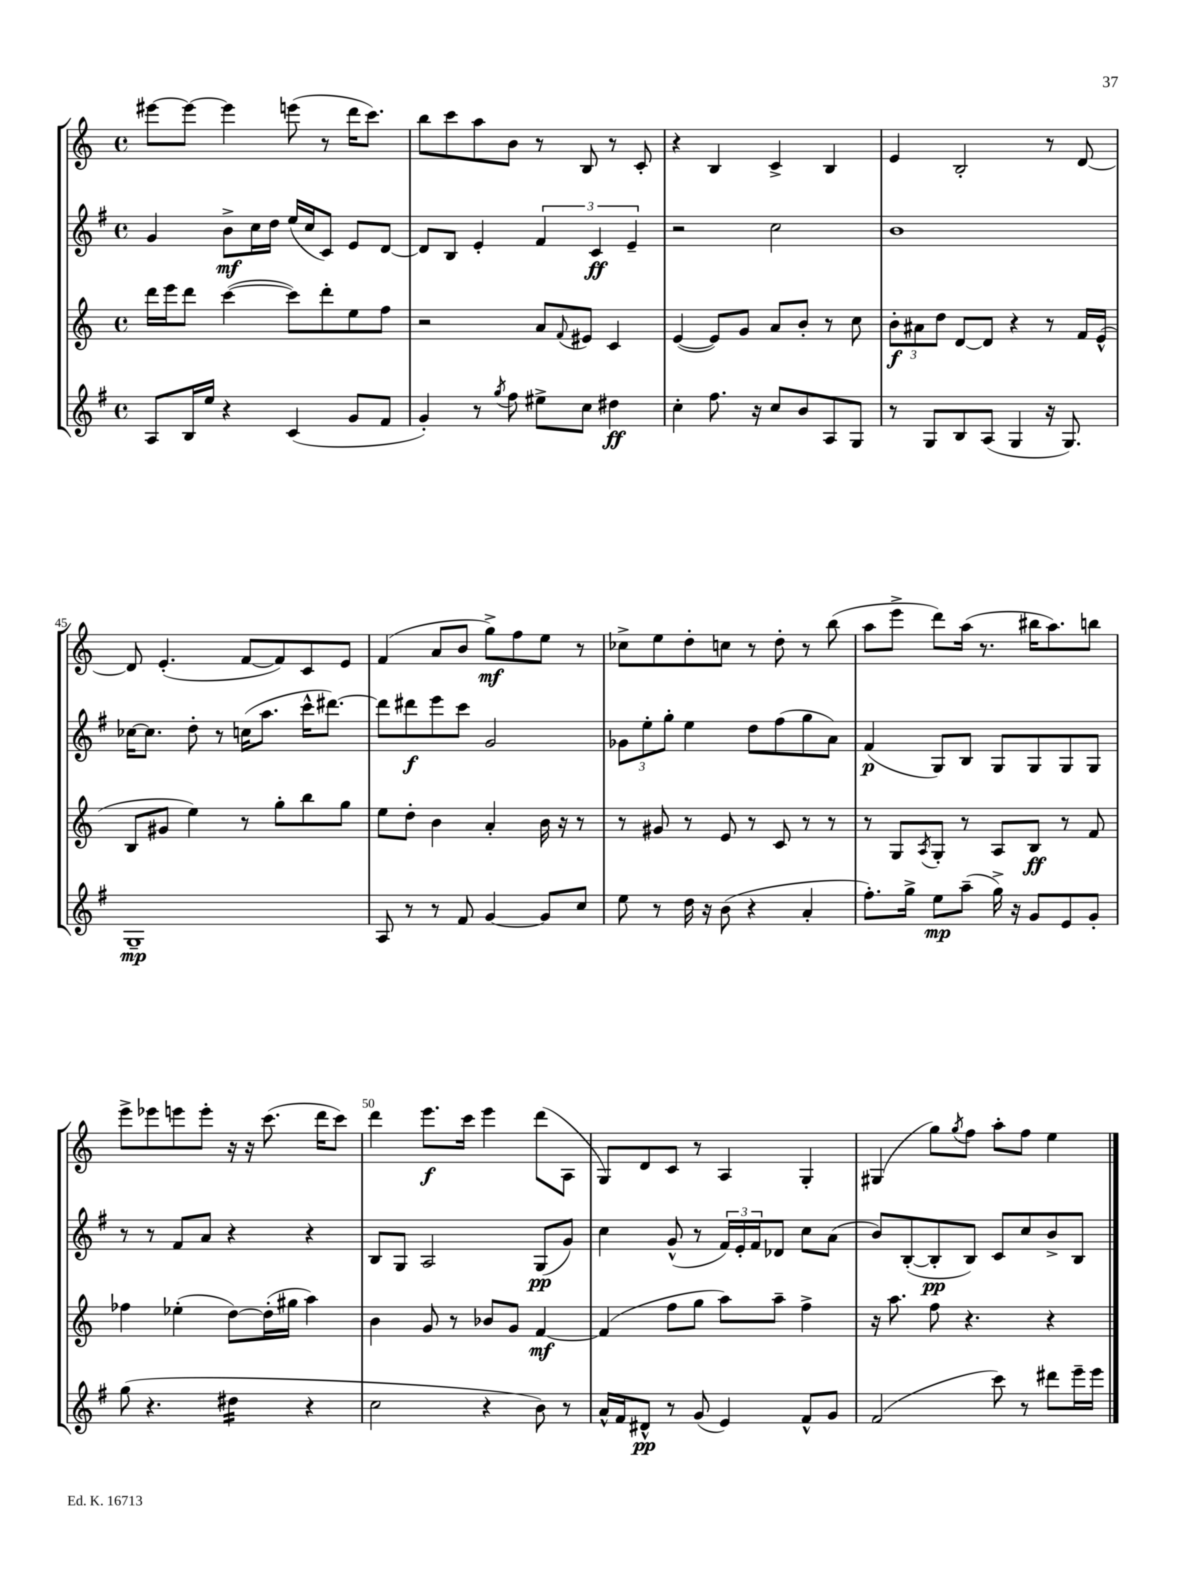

**kern	**kern	**kern	**kern
*staff4	*staff3	*staff2	*staff1
*clefG2	*clefG2	*clefG2	*clefG2
*k[f#]	*k[]	*k[f#]	*k[]
*M4/4	*M4/4	*M4/4	*M4/4
*met(c)	*met(c)	*met(c)	*met(c)
8A/L	16ddd\LL	4g/	[8eee#\L
.	16eee\J	.	.
16B/L	8ddd\J	.	8eee#\_J
16ee/JJ	.	.	.
4r	([4ccc\	8b^\L	4eee#\]
.	.	16cc\L	.
.	.	16dd\JJ	.
(4c/	8ccc\]L)	(16ee/LL	(8eee\
.	.	16cc/J	.
.	8ddd'\	8c/J)	8r
8g/L	8ee\	8e/L	16ddd\LK
.	.	.	8.ccc\J)
8f#/J	8ff\J	[8d/J	.
=	=	=	=
4g'/)	2r	8d/]L	8bb\L
.	.	8B/J	8ccc\
8r	.	4e'/	8aa\
8qgg/	.	.	.
8ff#\	.	.	8b\J
8ee#^\L	8a/L	6f#/	8r
.	8qqf/	.	.
8cc\J	8e#/J	.	8B/
.	.	6c/	.
4dd#\	4c/	.	8r
.	.	6e~/	.
.	.	.	8c'/
=	=	=	=
4cc'\	([4e/	2r	4r
8.ff#\	8e/]L)	.	4B/
.	8g/J	.	.
16r	.	.	.
8cc/L	8a/L	2cc\	4c^/
8b/	8b'/J	.	.
8A/	8r	.	4B/
8G/J	8cc\	.	.
=	=	=	=
8r	12b'\L	1b	4e/
.	12a#\	.	.
8G/L	.	.	.
.	12dd\J	.	.
8B/	[8d/L	.	2B'/
(8A/J	8d/]J	.	.
4G/	4r	.	.
16r	8r	.	8r
8.G/)	.	.	.
.	16f/LL	.	[8d/
.	(16e^^/JJ	.	.
=	=	=	=
1G~	8B/L	[16cc-\LK	8d/]
.	.	8.cc-\]J	.
.	8g#/J	.	(4.e'/
.	4ee\)	8dd'\	.
.	.	8r	.
.	8r	(16cc\LK	[8f/L
.	.	8.aa\J	.
.	8gg'\L	.	8f/])
.	8bb\	16ccc^^\LK	8c/
.	.	[8.ddd#\J)	.
.	8gg\J	.	8e/J
=	=	=	=
8A/	8ee\L	8ddd#\]L	(4f/
8r	8dd'\J	8ddd#\	.
8r	4b\	8eee\	8a/L
8f#/	.	8ccc\J	8b/J
[4g/	4a'/	2g/	8gg^\L)
.	.	.	8ff\
8g/]L	16b\	.	8ee\J
.	16r	.	.
8cc/J	8r	.	8r
=	=	=	=
8ee\	8r	12g-\L	8cc-^\L
.	.	12ee'\	.
8r	8g#/	.	8ee\
.	.	12gg'\J	.
16dd\	8r	4ee\	8dd'\
16r	.	.	.
(8b\	8e/	.	8cc\J
4r	8r	8dd\L	8r
.	8c/	(8ff#\	8dd'\
4a'/	8r	8gg\	8r
.	8r	8a\J)	(8bb\
=	=	=	=
8.ff#'\L)	8r	(4f#/	8aa\L
.	8G/L	.	8eee^\J
16gg^\Jk	.	.	.
.	8qA/	.	.
8ee\L	8G'/J	8G/L)	8ddd\L)
(8aa~\J	8r	8B/J	(16aa\Jk
.	.	.	8.r
16gg^\)	8A/L	8G/L	.
16r	.	.	.
8g/L	8B/J	8G/	16bb#\LK
.	.	.	8.aa\)
8e/	8r	8G/	.
8g'/J	8f/	8G/J	8bb\J
=	=	=	=
(8gg\	4ff-\	8r	8eee^\L
4.r	.	8r	8eee-\
.	(4ee-'\	8f#/L	8eee\
.	.	8a/J	8eee'\J
4dd#\	[8dd\L)	4r	16r
.	.	.	16r
.	(16dd'\]L	.	(8.ccc\
.	16gg#\JJ	.	.
4r	4aa\)	4r	.
.	.	.	16ddd\LK
.	.	.	8ccc\J)
=	=	=	=
2cc\	4b\	8B/L	4ddd\
.	.	8G/J	.
.	8g/	2A/	8.eee\L
.	8r	.	.
.	.	.	16ccc\Jk
4r	8b-/L	.	4eee\
.	8g/J	.	.
8b\)	[4f/	(8G/L	(8ddd\L
8r	.	8g/J)	8A\J
=	=	=	=
16a^^/LL	(4f/]	4cc\	8G/L)
16f#/J	.	.	.
8d#^^/J	.	.	8d/
8r	8ff\L	(8g^^/	8c/J
(8g/	8gg\J	8r	8r
4e/)	8aa\L)	24f#/LL)	4A/
.	.	24e'/	.
.	.	24f#/J	.
.	8aa~\J	8d-/J	.
8f#^^/L	4ff^\	8cc\L	4G'/
8g/J	.	(8a\J	.
=	=	=	=
(2f#/	16r	8b/L)	(4G#/
.	8.aa\	.	.
.	.	([8B'/	.
.	8ff\	8B'/]	8gg\L)
.	.	.	8qgg/
.	4.r	8B/J)	8ff\J
8ccc\)	.	8c/L	8aa'\L
8r	.	8cc/	8ff\J
8ddd#\L	4r	8b^/	4ee\
16eee~\L	.	8B/J	.
16eee\JJ	.	.	.
==	==	==	==
*-	*-	*-	*-
